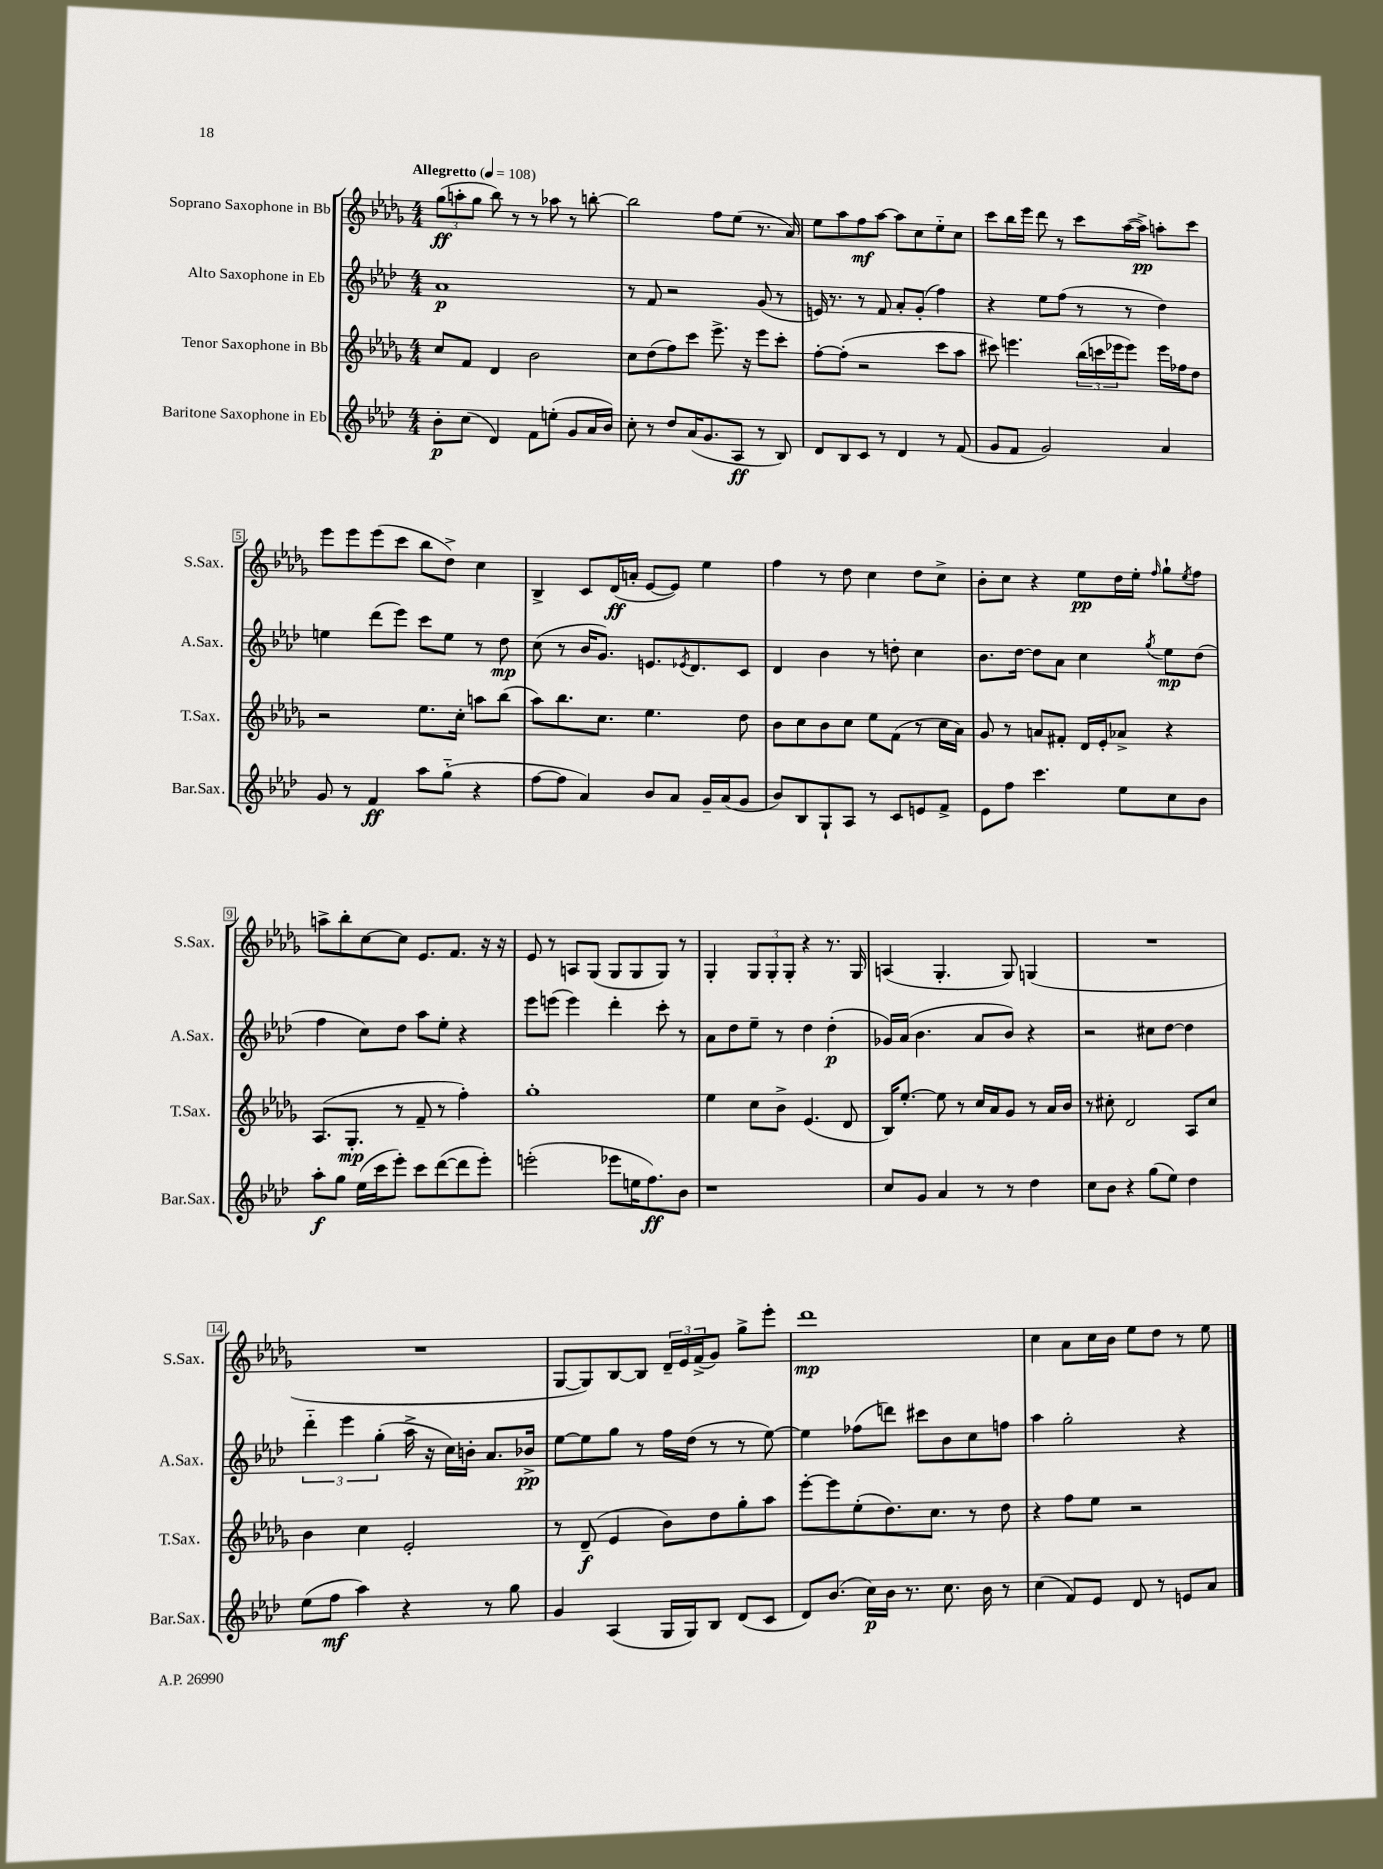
<<
\new StaffGroup <<
\new Staff = "s0" \with { instrumentName = "Soprano Saxophone in Bb" shortInstrumentName = "S.Sax." } {
    \clef treble \key des \major \numericTimeSignature \time 4/4 \tempo "Allegretto" 4 = 108
    \tuplet 3/2 { ges''8\ff( a''8-. ges''8 } bes''8) r8 r8 aes''8 r8 b''8~-. |
    b''2 f''8 ees''8( r8. aes'16) |
    ees''8 aes''8 f''8\mf aes''8~ aes''8 c''8 ees''8-_ c''8 |
    c'''8 bes''16 ees'''16 des'''8 r8 c'''8 aes''16~( aes''16->\pp) a''8-. c'''8 |
    ees'''8 ees'''8 ees'''8( c'''8 bes''8 des''8->) c''4 |
    bes4-> c'8 des'16\ff( a'16-. ees'8~ ees'8) ees''4 |
    f''4 r8 des''8 c''4 des''8 c''8-> |
    bes'8-. c''8 r4 ees''8\pp des''16 ees''16-. \grace { f''16 } ges''8-! \acciaccatura { ees''8 } f''8 |
    a''8-> bes''8-. c''8~ c''8 ees'8. f'8. r16 r16 |
    ees'8 r8 a8 ges8( ges8 ges8 ges8) r8 |
    ges4-. \tuplet 3/2 { ges8 ges8-. ges8-. } r4 r8. ges16 |
    a4( ges4.-. ges8) g4( |
    R1 |
    R1 |
    ges8~ ges8) bes8~ bes8 \tuplet 3/2 { des'16-- ees'16 f'16->( } ges'8) ges''8-> ees'''8-. |
    des'''1\mp |
    c''4 aes'8 c''16 bes'16 ees''8 des''8 r8 ees''8 \bar "|." |
}
\new Staff = "s1" \with { instrumentName = "Alto Saxophone in Eb" shortInstrumentName = "A.Sax." } {
    \clef treble \key aes \major \numericTimeSignature \time 4/4
    aes'1\p |
    r8 f'8 r2 g'8( r8 |
    e'16) r8. r8 f'8 aes'8-. g'8-.( f''4) |
    r4 ees''8 f''8( r8 r8 des''4) |
    e''4 des'''8( ees'''8) c'''8 e''8 r8 des''8\mp |
    c''8( r8 bes'16 g'8.) e'8. \acciaccatura { ees'8 } des'8. c'8 |
    des'4 bes'4 r8 d''8-. c''4 |
    bes'8. des''16~ des''8 aes'8 c''4 \acciaccatura { g''8 } ees''8\mp des''8( |
    f''4 c''8) des''8 aes''8 ees''8-. r4 |
    ees'''8 e'''8( e'''4) des'''4-. c'''8-. r8 |
    aes'8 des''8 ees''8-- r8 des''4 des''4-.\p( |
    ges'16) aes'16( bes'4. aes'8 bes'8) r4 |
    r2 cis''8 des''8~ des''4 |
    \tuplet 3/2 { des'''4-_ ees'''4 g''4-.( } aes''16-> r16 c''16) b'16-. aes'8. bes'16->\pp |
    ees''8~ ees''8 g''8 r8 f''16 des''16( r8 r8 ees''8~) |
    ees''4 fes''8( d'''8) cis'''8 bes'8 c''8 f''8 |
    aes''4 g''2-. r4 \bar "|." |
}
\new Staff = "s2" \with { instrumentName = "Tenor Saxophone in Bb" shortInstrumentName = "T.Sax." } {
    \clef treble \key des \major \numericTimeSignature \time 4/4
    c''8 f'8 des'4 bes'2 |
    c''8 des''8( f''8) c'''8 ees'''8.-> r16 ees'''8 c'''8-. |
    f''8~-. f''8-.( r2 c'''8 aes''8 |
    cis'''8) e'''4. \tuplet 3/2 { bes''16( c'''16 ees'''16 } ees'''8) ees'''16 fes''16 des''8 |
    r2 ees''8. c''16-. a''8 bes''8( |
    aes''8) bes''8. c''8. ees''4. des''8 |
    bes'8 c''8 bes'8 c''8 ees''8 f'8( r8 c''16 aes'16) |
    ges'8 r8 a'8 fis'8-. des'16 ees'16-. aes'8-> r4 |
    aes8.( ges8.-.\mp r8 f'8-- r8 f''4-.) |
    ges''1-. |
    ees''4 c''8 bes'8-> ees'4.( des'8 |
    bes16) ees''8.~-. ees''8 r8 c''16 aes'16 ges'8 r8 aes'16 bes'16 |
    r8 cis''8-. des'2 aes8 cis''8 |
    bes'4 c''4 ees'2-. |
    r8 des'8--\f( ees'4 bes'8) des''8 ges''8-. aes''8 |
    ees'''8~-. ees'''8 ees''8-.( des''8.) c''8. r8 des''8 |
    r4 f''8 ees''8 r2 \bar "|." |
}
\new Staff = "s3" \with { instrumentName = "Baritone Saxophone in Eb" shortInstrumentName = "Bar.Sax." } {
    \clef treble \key aes \major \numericTimeSignature \time 4/4
    bes'8-.\p c''8( des'4) f'8 e''8-.( g'8 aes'16 bes'16) |
    c''8-. r8 des''8 aes'16( g'8. aes8\ff r8 bes8) |
    des'8 bes8 c'8 r8 des'4 r8 f'8( |
    g'8 f'8 g'2) aes'4 |
    g'8 r8 f'4\ff aes''8 g''8-_( r4 |
    f''8~ f''8 aes'4) bes'8 aes'8 g'16-- aes'16( g'8 |
    bes'8) bes8 g8-! aes8 r8 c'8 e'8 f'8-> |
    ees'8 f''8 c'''4. ees''8 c''8 bes'8 |
    aes''8-.\f g''8 ees''16( c'''16 ees'''8-.) c'''8 des'''8~( des'''8 ees'''8-.) |
    e'''2-.( ees'''8 e''16 f''8.\ff) bes'8 |
    r1 |
    c''8 g'8 aes'4 r8 r8 des''4 |
    c''8 bes'8 r4 g''8( ees''8) des''4 |
    ees''8( f''8\mf aes''4) r4 r8 g''8 |
    g'4 aes4( g16 g16) bes8 des'8( c'8 |
    des'8) bes'8.( c''16\p) bes'16 r8. c''8. bes'16 r8 |
    c''4( f'8) ees'8 des'8 r8 e'8 aes'8 \bar "|." |
}
>>
>>
\layout { \context { \Score \override BarNumber.stencil = #(make-stencil-boxer 0.1 0.3 ly:text-interface::print) } }
